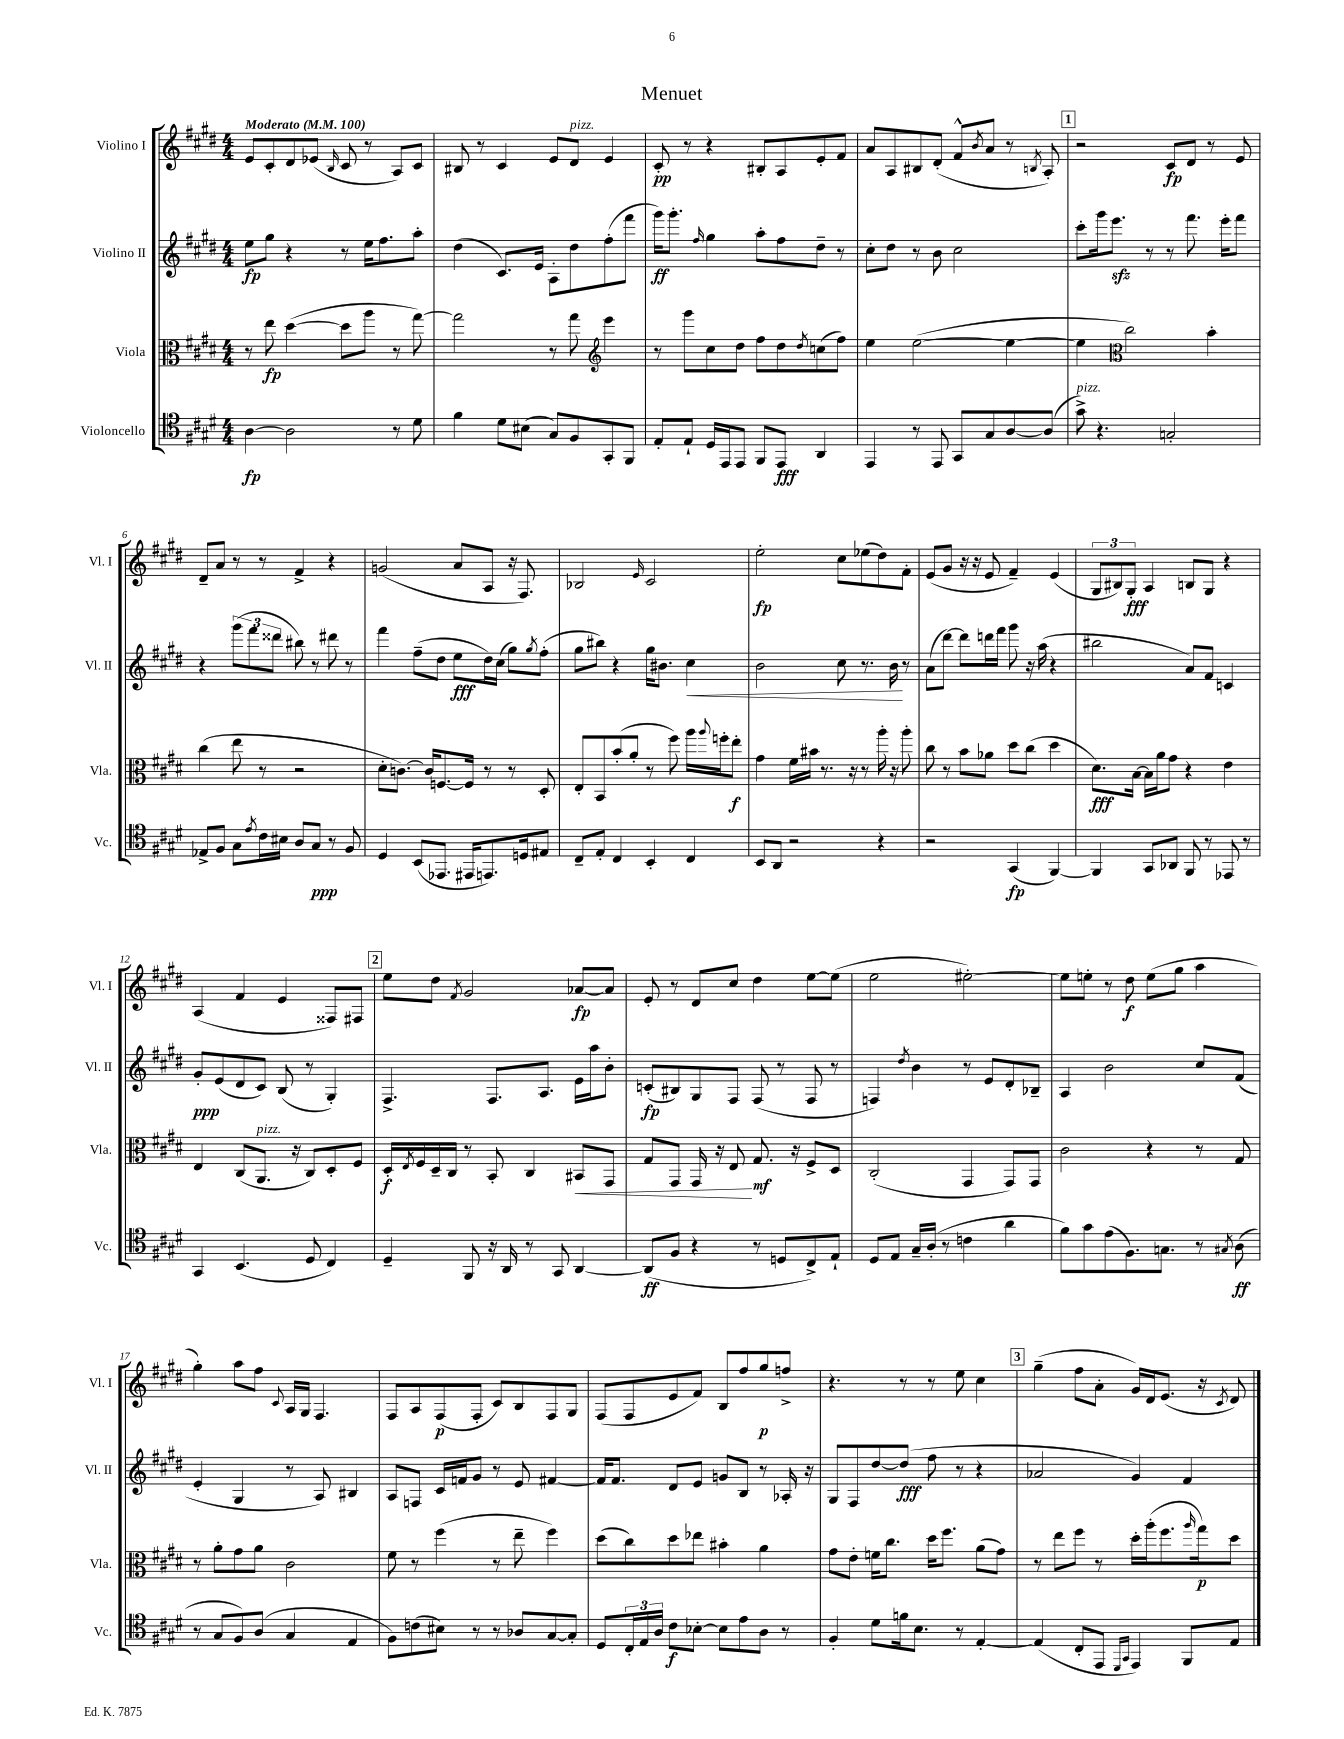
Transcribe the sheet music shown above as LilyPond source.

\header { title = "Menuet" }
<<
\new StaffGroup <<
\new Staff = "s0" \with { instrumentName = "Violino I" shortInstrumentName = "Vl. I" } {
    \clef treble \key e \major \numericTimeSignature \time 4/4 \tempo "Moderato" 4 = 100
    e'8 cis'8-. dis'8 ees'8( \grace { b16 } cis'8 r8 a8) cis'8 |
    bis8 r8 cis'4 e'8 dis'8^\markup { \italic "pizz." } e'4 |
    cis'8-.\pp r8 r4 bis8-. a8 e'8-. fis'8 |
    a'8 a8 bis8 dis'8-.( fis'8-^ \acciaccatura { b'8 } a'8 r8 \acciaccatura { b8 } a8-.) |
    \mark \markup { \box "1" } r2 cis'8\fp dis'8 r8 e'8 |
    dis'8-- a'8 r8 r8 fis'4-> r4 |
    g'2( a'8 a8 r16 fis8.) |
    bes2 \grace { e'16 } cis'2 |
    e''2-.\fp cis''8 ees''8( dis''8) fis'8-. |
    e'8( gis'8 r16 r16 e'8 fis'4--) e'4( |
    \tuplet 3/2 { gis8 bis8) gis8-.\fff } a4 b8 gis8 r4 |
    a4( fis'4 e'4 fisis8) fis8 |
    \mark \markup { \box "2" } e''8 dis''8 \acciaccatura { fis'8 } gis'2 aes'8~\fp aes'8 |
    e'8-. r8 dis'8 cis''8 dis''4 e''8~ e''8( |
    e''2 eis''2~-.) |
    eis''8 e''8-. r8 dis''8\f e''8( gis''8 a''4 |
    gis''4-.) a''8 fis''8 \appoggiatura { cis'8 } a16 gis16 fis4. |
    fis8 a8 fis8\p( fis8-. cis'8) b8 fis8 gis8 |
    fis8( fis8 e'8 fis'8) b8 fis''8 gis''8\p f''8-> |
    r4. r8 r8 e''8 cis''4 |
    \mark \markup { \box "3" } gis''4--( fis''8 a'8-. gis'16) dis'16 e'8.( r16 \acciaccatura { cis'8 } dis'8) \bar "|." |
}
\new Staff = "s1" \with { instrumentName = "Violino II" shortInstrumentName = "Vl. II" } {
    \clef treble \key e \major \numericTimeSignature \time 4/4
    e''8\fp gis''8 r4 r8 e''16 fis''8. a''8-. |
    dis''4( cis'8.) e'16 a8-. dis''8 fis''8-.( fis'''8 |
    gis'''16\ff) gis'''8.-. \grace { fis''16 } gis''4 a''8-. fis''8 dis''8-- r8 |
    cis''8-. dis''8 r8 b'8 cis''2 |
    \mark \markup { \box "1" } cis'''8-. gis'''16 e'''8.\sfz r8 r8 fis'''8. e'''16-. fis'''8 |
    r4 \tuplet 3/2 { gis'''8( fis'''8 disis'''8 } bis''8) r8 dis'''8 r8 |
    fis'''4 fis''8--( dis''8 e''8\fff dis''16) cis''16( gis''8) \acciaccatura { gis''8 } fis''8-.( |
    gis''8 bis''8) r4 gis''16 bis'8. cis''4\< |
    b'2 cis''8 r8. b'16\! r8 |
    a'8( dis'''8~) dis'''8 d'''16 fis'''16 gis'''8 r16 a''16( r4 |
    bis''2 a'8) fis'8 c'4 |
    gis'8-.\ppp e'8( dis'8 cis'8) b8( r8 gis4-.) |
    \mark \markup { \box "2" } fis4.-> fis8. a8. e'16 a''16 b'8-. |
    c'8-.\fp( bis8) gis8 fis8 fis8( r8 fis8 r8 |
    f4) \acciaccatura { dis''8 } b'4 r8 e'8 dis'8-. bes8-- |
    a4 b'2 cis''8 fis'8( |
    e'4-. gis4 r8 a8) bis4 |
    a8 f8 cis'16 f'16 gis'8 r8 e'8 fis'4~ |
    fis'16 fis'8. dis'8 e'8 g'8 b8 r8 aes16-. r16 |
    gis8 fis8 dis''8~ dis''8\fff( fis''8 r8 r4 |
    \mark \markup { \box "3" } aes'2 gis'4) fis'4 \bar "|." |
}
\new Staff = "s2" \with { instrumentName = "Viola" shortInstrumentName = "Vla." } {
    \clef alto \key e \major \numericTimeSignature \time 4/4
    r8 e''8\fp dis''4~( dis''8 a''8 r8 gis''8~) |
    gis''2 r8 gis''8 \clef treble e'''4 |
    r8 gis'''8 cis''8 dis''8 fis''8 dis''8 \acciaccatura { dis''8 } c''8( fis''8) |
    e''4 e''2~( e''4~ |
    \mark \markup { \box "1" } e''4 \clef alto cis''2) b'4-. |
    cis''4( e''8 r8 r2 |
    dis'8-. c'8.~) c'16 f8.~ f16 r8 r8 dis8-. |
    e8-. b,8 b'8-.( a'8-. r8 fis''8) a''16 \appoggiatura { a''8 } f''16-. e''8-.\f |
    gis'4 fis'16 bis'16 r8. r16 r8 a''16-. r16 a''8-. |
    cis''8 r8 b'8 aes'8 dis''8 cis''8( dis''4 |
    dis'8.\fff) b16~ b16 a'16 gis'8 r4 e'4 |
    e4 cis8( a,8.^\markup { \italic "pizz." } r16 cis8) dis8-. fis8 |
    \mark \markup { \box "2" } dis16-.\f \acciaccatura { e8 } fis16 dis16-- cis16 r8 b,8-. cis4 bis,8\< gis,8 |
    gis8 gis,8 gis,16 r16 e8\! gis8.\mf r16 fis8-> dis8 |
    cis2-.( gis,4 gis,8) gis,8 |
    cis'2 r4 r8 gis8 |
    r8 a'8-. gis'8 a'8 cis'2 |
    fis'8 r8 fis''4( r8 e''8-- fis''4) |
    dis''8( cis''8) dis''8 ees''8 bis'4-. a'4 |
    gis'8 e'8-. f'16 cis''8. dis''16 fis''8. a'8( gis'8) |
    \mark \markup { \box "3" } r8 e''8 fis''8 r8 dis''16-. a''16-.( fis''8. \grace { a''16 } gis''16\p) dis''8 \bar "|." |
}
\new Staff = "s3" \with { instrumentName = "Violoncello" shortInstrumentName = "Vc." } {
    \clef tenor \key e \major \numericTimeSignature \time 4/4
    a4~\fp a2 r8 dis'8 |
    fis'4 dis'8 bis8( gis8) fis8 gis,8-. fis,8 |
    e8-. e8-! dis16 e,16 e,8 fis,8 e,8\fff a,4 |
    e,4 r8 e,8 gis,8 gis8 a8~ a8( |
    \mark \markup { \box "1" } gis'8->^\markup { \italic "pizz." }) r4. g2-. |
    ees8-> fis8 gis8 \acciaccatura { e'8 } cis'16 bis16 a8 gis8\ppp r8 fis8 |
    dis4 b,8( ees,8. eis,16 e,8.) d16 eis8 |
    cis8-- e8-. cis4 b,4-. cis4 |
    b,8 a,8 r2 r4 |
    r2 gis,4\fp( fis,4~) |
    fis,4 gis,8 aes,8 fis,8 r8 ees,8 r8 |
    gis,4 b,4.( dis8 cis4) |
    \mark \markup { \box "2" } dis4-- fis,8 r16 a,16 r8 gis,8 a,4~ |
    a,8\ff( fis8 r4 r8 d8 cis8->) e8-! |
    dis8 e8 gis16-- a16-.( r8 c'4 a'4 |
    fis'8) gis'8 e'8( fis8.) g8. r8 \acciaccatura { gis8 } a8\ff( |
    r8 gis8 fis8) a8( gis4 e4 |
    fis8) c'8( bis8) r8 r8 aes8 gis8~ gis8-. |
    dis8 \tuplet 3/2 { cis16-. e16 a16 } cis'8\f bes8~-. bes8 e'8 a8 r8 |
    fis4-. dis'8 f'16 b8. r8 e4~-. |
    \mark \markup { \box "3" } e4( cis8-. e,8 \grace { dis,16 gis,16 } e,4) fis,8 e8 \bar "|." |
}
>>
>>
